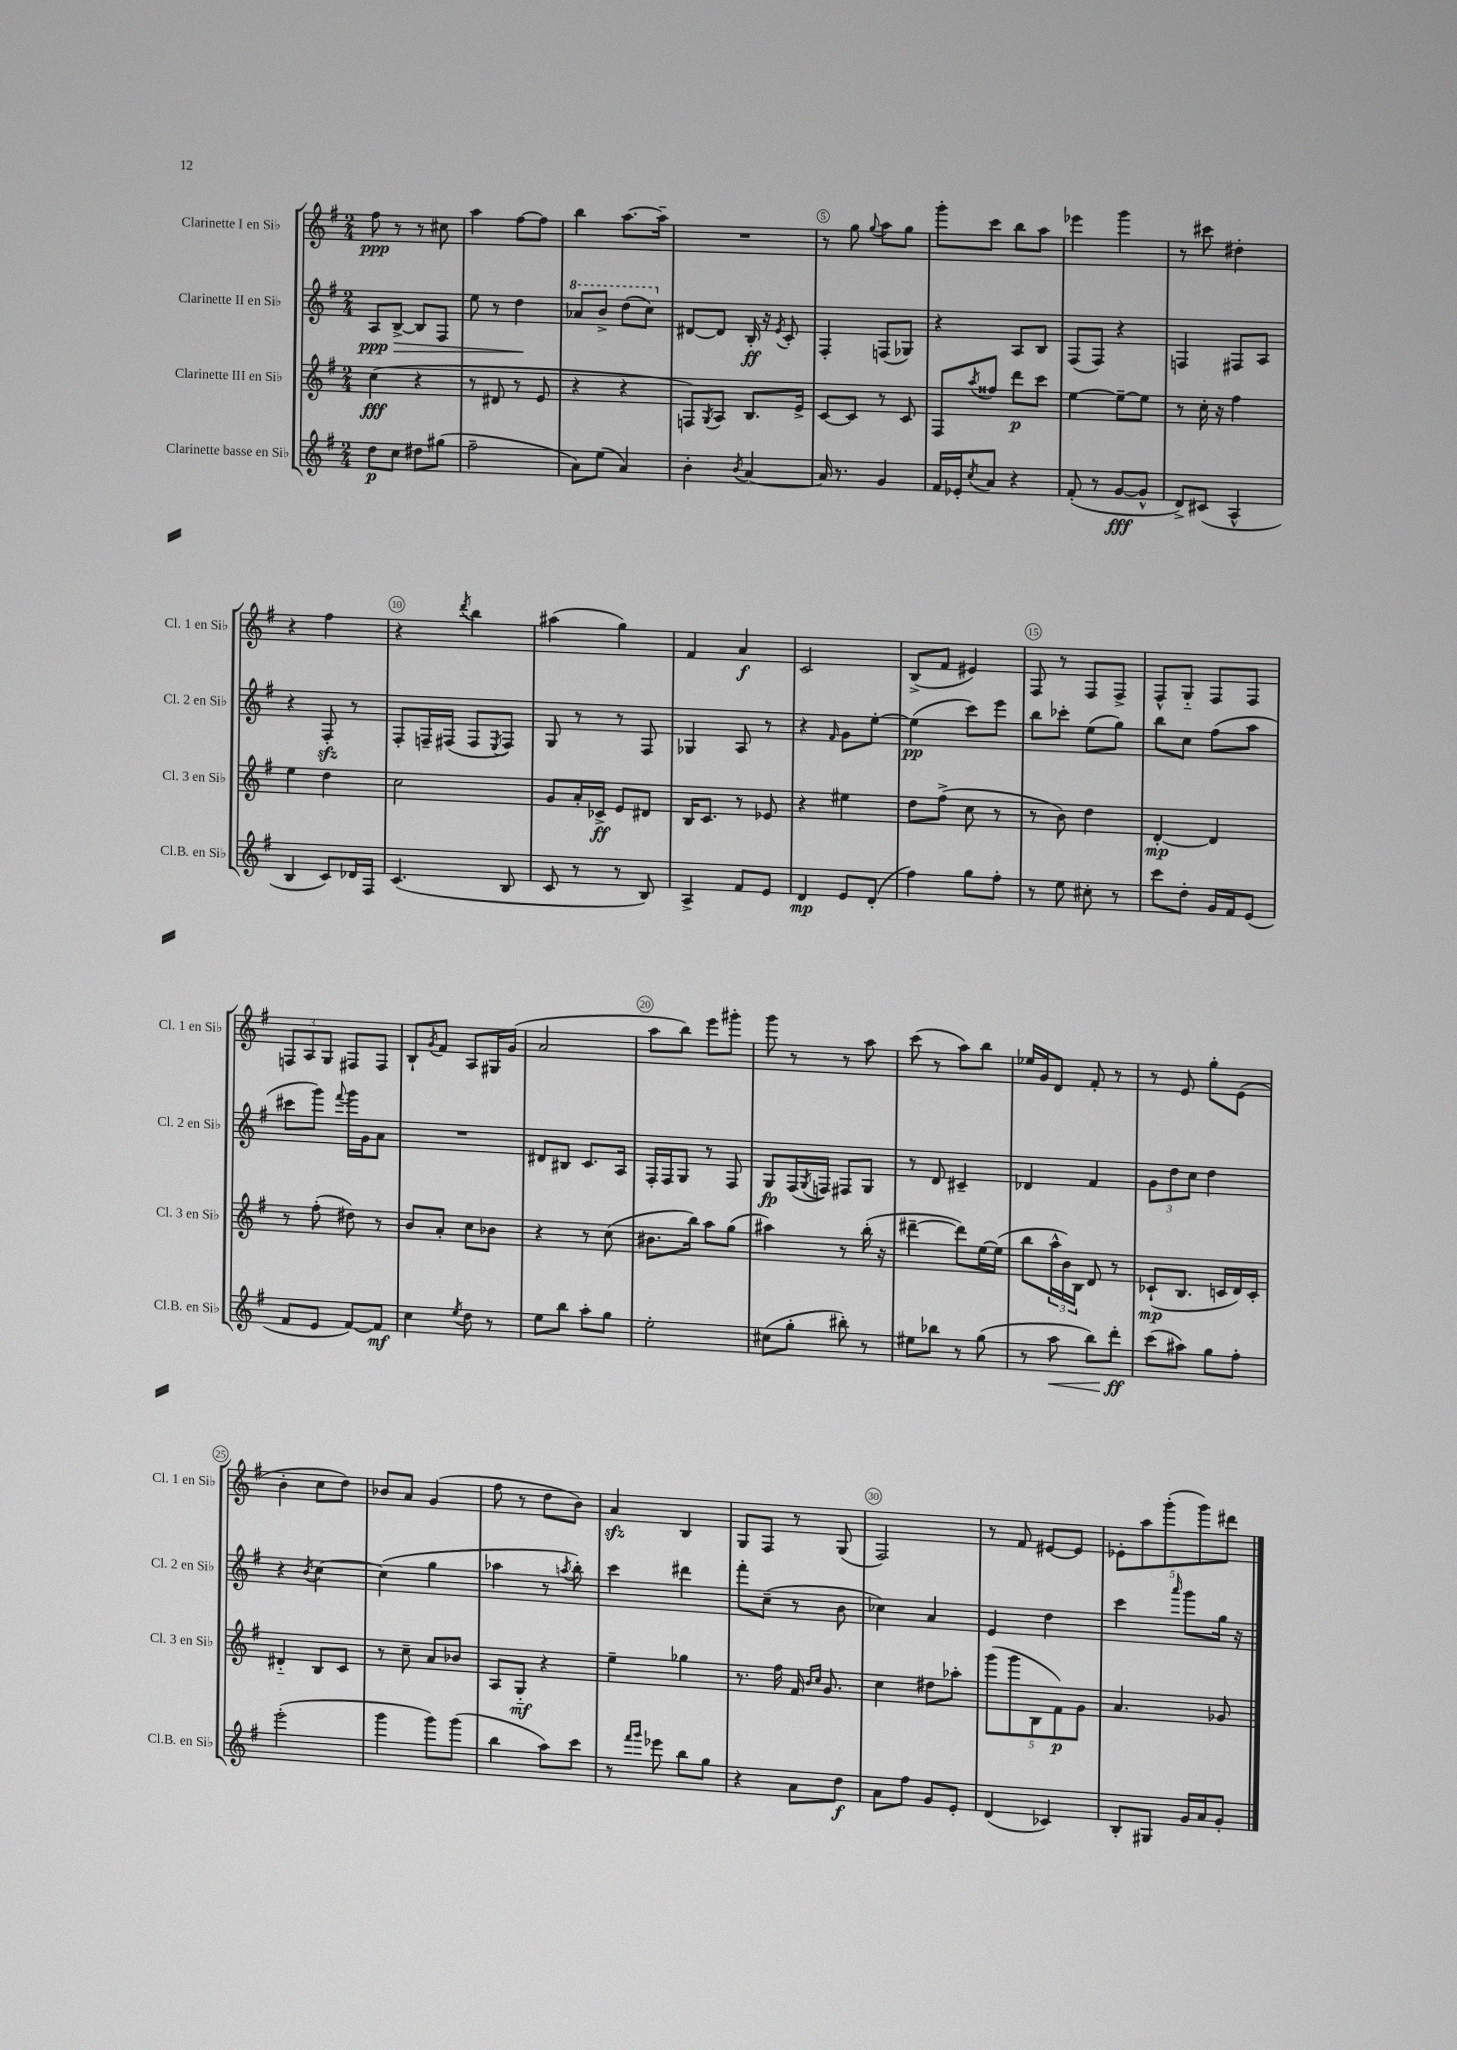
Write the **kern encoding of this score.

**kern	**dynam	**kern	**dynam	**kern	**dynam	**kern	**dynam
*part4	*part4	*part3	*part3	*part2	*part2	*part1	*part1
*staff4	*staff4	*staff3	*staff3	*staff2	*staff2	*staff1	*staff1
*I"Clarinette basse en Si♭	*	*I"Clarinette III en Si♭	*	*I"Clarinette II en Si♭	*	*I"Clarinette I en Si♭	*
*I'Cl.B. en Si♭	*	*I'Cl. 3 en Si♭	*	*I'Cl. 2 en Si♭	*	*I'Cl. 1 en Si♭	*
*clefG2	*	*clefG2	*	*clefG2	*	*clefG2	*
*k[f#]	*	*k[f#]	*	*k[f#]	*	*k[f#]	*
*M2/4	*	*M2/4	*	*M2/4	*	*M2/4	*
=1	=1	=1	=1	=1	=1	=1	=1
!	!	!	!	!	!LO:HP:b	!	!
8dd\L	p	(4cc\	fff	8A/L	> ppp	8ff#\	ppp
8cc\J	.	.	.	[8B^/J	.	8r	.
8dd#X\L	.	4r	.	8B/L]	.	8r	.
(8gg#X\J	.	.	.	8F#/J	.	8cc#X\	.
=2	=2	=2	=2	=2	=2	=2	=2
2ff#~\	.	8r	.	8ee\	.	4aa\	.
.	.	8d#X/	.	8r	.	.	.
.	.	8r	.	4dd\	.	[8ff#\L	.
.	.	8e/	.	.	.	8ff#\J]	.
.	.	.	.	.	]	.	.
=3	=3	=3	=3	=3	=3	=3	=3
*	*	*	*	*8va	*	*	*
8a\L)	.	4r	.	8aa-X/L	.	4bb\	.
(8ee\J	.	.	.	8bb^/J	.	.	.
4a/)	.	4r	.	(8ddd\L	.	[8.aa\L	.
.	.	.	.	8ccc\J)	.	.	.
.	.	.	.	.	.	16aa~\Jk]	.
=4	=4	=4	=4	=4	=4	=4	=4
*	*	*	*	*X8va	*	*	*
4b'\	.	8Fn/L)	.	[8d#X/L	.	2r	.
.	.	8qG/	.	.	.	.	.
.	.	8A/J	.	8d#/J]	.	.	.
8qb/	.	.	.	.	.	.	.
[4a/	.	8.B/L	.	16B'/	ff	.	.
.	.	.	.	16r	.	.	.
.	.	.	.	8qe/	.	.	.
.	.	.	.	8c'/	.	.	.
.	.	16e^/Jk	.	.	.	.	.
=5	=5	=5	=5	=5	=5	=5	=5
16a/]	.	[8c/L	.	4F#'/	.	8r	.
8.r	.	.	.	.	.	.	.
.	.	8c/J]	.	.	.	8gg\	.
.	.	.	.	.	.	8qqgg/	.
4g/	.	8r	.	(8Fn/L	.	8aa\L	.
.	.	8c/	.	8G-X/J)	.	8gg\J	.
=6	=6	=6	=6	=6	=6	=6	=6
16f#/LL	.	8F#/L	.	4r	.	8ggg'\L	.
16e-X'/J	.	.	.	.	.	.	.
8qcc/	.	8qaa/	.	.	.	.	.
8a/J	.	8ff##X/J	.	.	.	8ccc\J	.
4r	.	8ddd\L	p	8A/L	.	8bb\L	.
.	.	8ccc\J	.	8B/J	.	8aa\J	.
=7	=7	=7	=7	=7	=7	=7	=7
(8f#'/	.	[4ee\	.	(8F#/L	.	4eee-X\	.
8r	.	.	.	8F#/J)	.	.	.
[8g/L	fff	8ee~\L_	.	4r	.	4ggg\	.
8g^^/J]	.	8ee\J]	.	.	.	.	.
=8	=8	=8	=8	=8	=8	=8	=8
8d^/L)	.	8r	.	4Fn/	.	8r	.
(8c#X/J	.	16cc'\	.	.	.	8ccc#X\	.
.	.	16r	.	.	.	.	.
4A^^/	.	4ff#\	.	8F#X/L	.	4dd#X'\	.
.	.	.	.	8A/J	.	.	.
!!LO:LB:g=z
=9	=9	=9	=9	=9	=9	=9	=9
4B/	.	4ee\	.	4r	.	4r	.
8c/L)	.	4dd\	.	8F#zz'/	.	4ff#\	.
16d-X/L	.	.	.	8r	.	.	.
16F#/JJ	.	.	.	.	.	.	.
=10	=10	=10	=10	=10	=10	=10	=10
(4.c/	.	2cc\	.	8F#'/L	.	4r	.
.	.	.	.	16Fn~/L	.	.	.
.	.	.	.	(16F#X/JJ	.	.	.
.	.	.	.	.	.	8qddd/	.
.	.	.	.	8F#/L	.	4bb\	.
.	.	.	.	8qE/	.	.	.
8B/	.	.	.	8F#/J)	.	.	.
=11	=11	=11	=11	=11	=11	=11	=11
8c/	.	8g/L	.	8G/	.	(4aa#X\	.
8r	.	16a'/L	.	8r	.	.	.
.	.	16c-X^/JJ	ff	.	.	.	.
8r	.	8e/L	.	8r	.	4gg\)	.
8B/)	.	8d#X/J	.	8F#/	.	.	.
=12	=12	=12	=12	=12	=12	=12	=12
4A^/	.	16B/KL	.	4G-X/	.	4f#/	.
.	.	8.c/J	.	.	.	.	.
8f#/L	.	8r	.	8A/	.	4a/	f
8e/J	.	8e-X/	.	8r	.	.	.
=13	=13	=13	=13	=13	=13	=13	=13
4d/	mp	4r	.	4r	.	2c/	.
.	.	.	.	16qqf#/	.	.	.
8e/L	.	4ee#X\	.	8g\L	.	.	.
(8d'/J	.	.	.	[8ee'\J	.	.	.
=14	=14	=14	=14	=14	=14	=14	=14
4ff#\)	.	8dd\L	.	(4ee\]	pp	(8B^/L	.
.	.	(8ff#^\J	.	.	.	8f#/J	.
8gg\L	.	8cc\	.	8ccc\L)	.	4e#X/)	.
8ff#'\J	.	8r	.	8eee\J	.	.	.
=15	=15	=15	=15	=15	=15	=15	=15
8r	.	8r	.	8bb\L	.	8F#/	.
8ee\	.	8b\)	.	8ccc-X'\J	.	8r	.
8cc#X'\	.	4dd\	.	(8ee\L	.	8F#/L	.
8r	.	.	.	8gg\J)	.	8F#^/J	.
=16	=16	=16	=16	=16	=16	=16	=16
8ccc\L	.	[4d'/	mp	8bb\L	.	8F#^^/L	.
8dd'\J	.	.	.	8cc\J	.	8G/J	.
16g/LL	.	4d/]	.	(8ff#\L	.	8F#/L	.
16f#/J	.	.	.	.	.	.	.
(8e/J	.	.	.	8aa\J	.	8F#/J	.
!!LO:LB:g=z
=17	=17	=17	=17	=17	=17	=17	=17
8f#/L	.	8r	.	8ccc#X\L	.	12Fn/L	.
.	.	.	.	.	.	12A/	.
8e/J	.	(8ff#'\	.	8ggg\J)	.	.	.
.	.	.	.	.	.	12G/J	.
.	.	.	.	8qqfff#/	.	.	.
[8f#/L)	.	8dd#X\)	.	16ggg\LL	.	8F#X/L	.
.	.	.	.	16g\J	.	.	.
8f#/J]	mf	8r	.	8a\J	.	8F#/J	.
=18	=18	=18	=18	=18	=18	=18	=18
4cc\	.	8b/L	.	2r	.	8B`/L	.
.	.	.	.	.	.	8qg/	.
.	.	8a'/J	.	.	.	8f#/J	.
8qee/	.	.	.	.	.	.	.
8dd\	.	8cc\L	.	.	.	8A/L	.
8r	.	8b-X\J	.	.	.	16G#X/L	.
.	.	.	.	.	.	(16g/JJ	.
=19	=19	=19	=19	=19	=19	=19	=19
8ee\L	.	4r	.	8d#X/L	.	2a/	.
8bb\J	.	.	.	8B#X/J	.	.	.
8aa'\L	.	8r	.	8.c/L	.	.	.
8gg\J	.	(8cc\	.	.	.	.	.
.	.	.	.	16A/Jk	.	.	.
=20	=20	=20	=20	=20	=20	=20	=20
2ee'\	.	8.b#X\L	.	16F#'/LL	.	8aa\L	.
.	.	.	.	16F#/J	.	.	.
.	.	.	.	8G/J	.	8bb\J)	.
.	.	16bb\Jk)	.	.	.	.	.
.	.	8aa\L	.	8r	.	8eee\L	.
.	.	(8gg\J	.	8F#/	.	8ggg#X'\J	.
=21	=21	=21	=21	=21	=21	=21	=21
(8cc#X\L	.	4aa#X\)	.	8G/L	fp	8ggg\	.
8gg'\J	.	.	.	(16F#/L	.	8r	.
.	.	.	.	8qG/	.	.	.
.	.	.	.	16Fn/JJ)	.	.	.
8bb#X'\)	.	8r	.	8F#X/L	.	8r	.
8r	.	(16bb'\	.	8G/J	.	8aa\	.
.	.	16r	.	.	.	.	.
=22	=22	=22	=22	=22	=22	=22	=22
8ee#X\L	.	[4ddd#X~\	.	8r	.	(8ccc\	.
8bb-X\J	.	.	.	8d/	.	8r	.
8r	.	8ddd#\L])	.	4c#X~/	.	8aa\L)	.
(8gg\	.	[16ee\L	.	.	.	8bb\J	.
.	.	(16ee\JJ]	.	.	.	.	.
=23	=23	=23	=23	=23	=23	=23	=23
8r	.	8bb\L	.	4d-X/	.	16ee-X/LL	.
.	.	.	.	.	.	16g/J	.
!	!LO:HP:b	!	!	!	!	!	!
8aa\	<	24aa^^\L	.	.	.	8d/J	.
.	.	24b\)	.	.	.	.	.
.	.	24B\JJ	.	.	.	.	.
8bb\L)	.	8d/	.	4f#/	.	8f#'/	.
8ddd'\J	ff	8r	.	.	.	8r	.
.	[	.	.	.	.	.	.
=24	=24	=24	=24	=24	=24	=24	=24
(8ccc\L	.	(8c-X`/L	mp	12g\L	.	8r	.
.	.	.	.	12dd\	.	.	.
8aa#X\J)	.	8.B/J	.	.	.	8e/	.
.	.	.	.	12cc\J	.	.	.
8gg\L	.	.	.	4dd\	.	8gg'\L	.
.	.	16cn/LL	.	.	.	.	.
8ff#'\J	.	16d/)	.	.	.	(8e\J	.
.	.	16c'/JJ	.	.	.	.	.
!!LO:LB:g=z
=25	=25	=25	=25	=25	=25	=25	=25
(2eee'\	.	4d#X/	.	4r	.	4b'\	.
.	.	.	.	8qb/	.	.	.
.	.	8B/L	.	[4cc\	.	8cc\L	.
.	.	8c/J	.	.	.	8dd\J)	.
=26	=26	=26	=26	=26	=26	=26	=26
4ggg\	.	8r	.	(4cc\]	.	8b-X/L	.
.	.	8cc~\	.	.	.	8a/J	.
8ggg\L)	.	8a/L	.	4gg\	.	(4g/	.
(8ggg\J	.	8b-X/J	.	.	.	.	.
=27	=27	=27	=27	=27	=27	=27	=27
4bb\	.	8A/L	.	4aa-X\	.	8ff#\	.
.	.	8G/J	mf	.	.	8r	.
8aa\L)	.	4r	.	8r	.	8dd\L	.
.	.	.	.	8qaan/	.	.	.
8ccc\J	.	.	.	8bb'\)	.	8b\J)	.
=28	=28	=28	=28	=28	=28	=28	=28
8r	.	4ee~\	.	4ccc\	.	4azz/	.
16qqfff#/LL	.	.	.	.	.	.	.
16qqggg/JJ	.	.	.	.	.	.	.
8eee-X\	.	.	.	.	.	.	.
8bb\L	.	4gg-X\	.	4ddd#X\	.	4B/	.
8gg\J	.	.	.	.	.	.	.
=29	=29	=29	=29	=29	=29	=29	=29
4r	.	8.r	.	8fff#'\L	.	8G/L	.
.	.	.	.	(8cc~\J	.	8F#/J	.
.	.	16ff#\	.	.	.	.	.
8a\L	.	16f#/	.	8r	.	8r	.
.	.	16qqb/LL	.	.	.	.	.
.	.	16qqcc/JJ	.	.	.	.	.
.	.	8.g/	.	.	.	.	.
8dd\J	f	.	.	8b\	.	(8G/	.
=30	=30	=30	=30	=30	=30	=30	=30
8a\L	.	4cc\	.	4cc-X\)	.	2F#/)	.
8ff#\J	.	.	.	.	.	.	.
8g/L	.	8dd#X\L	.	4a/	.	.	.
8e'/J	.	8aa-X'\J	.	.	.	.	.
=31	=31	=31	=31	=31	=31	=31	=31
(4d/	.	(10ggg\L	.	4e/	.	8r	.
.	.	10ggg\	.	.	.	.	.
.	.	.	.	.	.	8f#/	.
.	.	10B\	.	.	.	.	.
4c-X/)	.	.	.	4dd\	.	[8e#X/L	.
.	.	10f#\)	p	.	.	.	.
.	.	.	.	.	.	8e#/J]	.
.	.	10g\J	.	.	.	.	.
=32	=32	=32	=32	=32	=32	=32	=32
8B'/L	.	4.a/	.	4ccc\	.	10e-X'\L	.
.	.	.	.	.	.	10aa\	.
8G#X/J	.	.	.	.	.	.	.
.	.	.	.	.	.	(10ggg'\	.
.	.	.	.	16qqaaa/	.	.	.
16g/LL	.	.	.	8ggg\L	.	.	.
.	.	.	.	.	.	10ggg\)	.
16a/J	.	.	.	.	.	.	.
8g'/J	.	8g-X/	.	16gg\Jk	.	.	.
.	.	.	.	.	.	10ddd#X\J	.
.	.	.	.	16r	.	.	.
==	==	==	==	==	==	==	==
*-	*-	*-	*-	*-	*-	*-	*-
